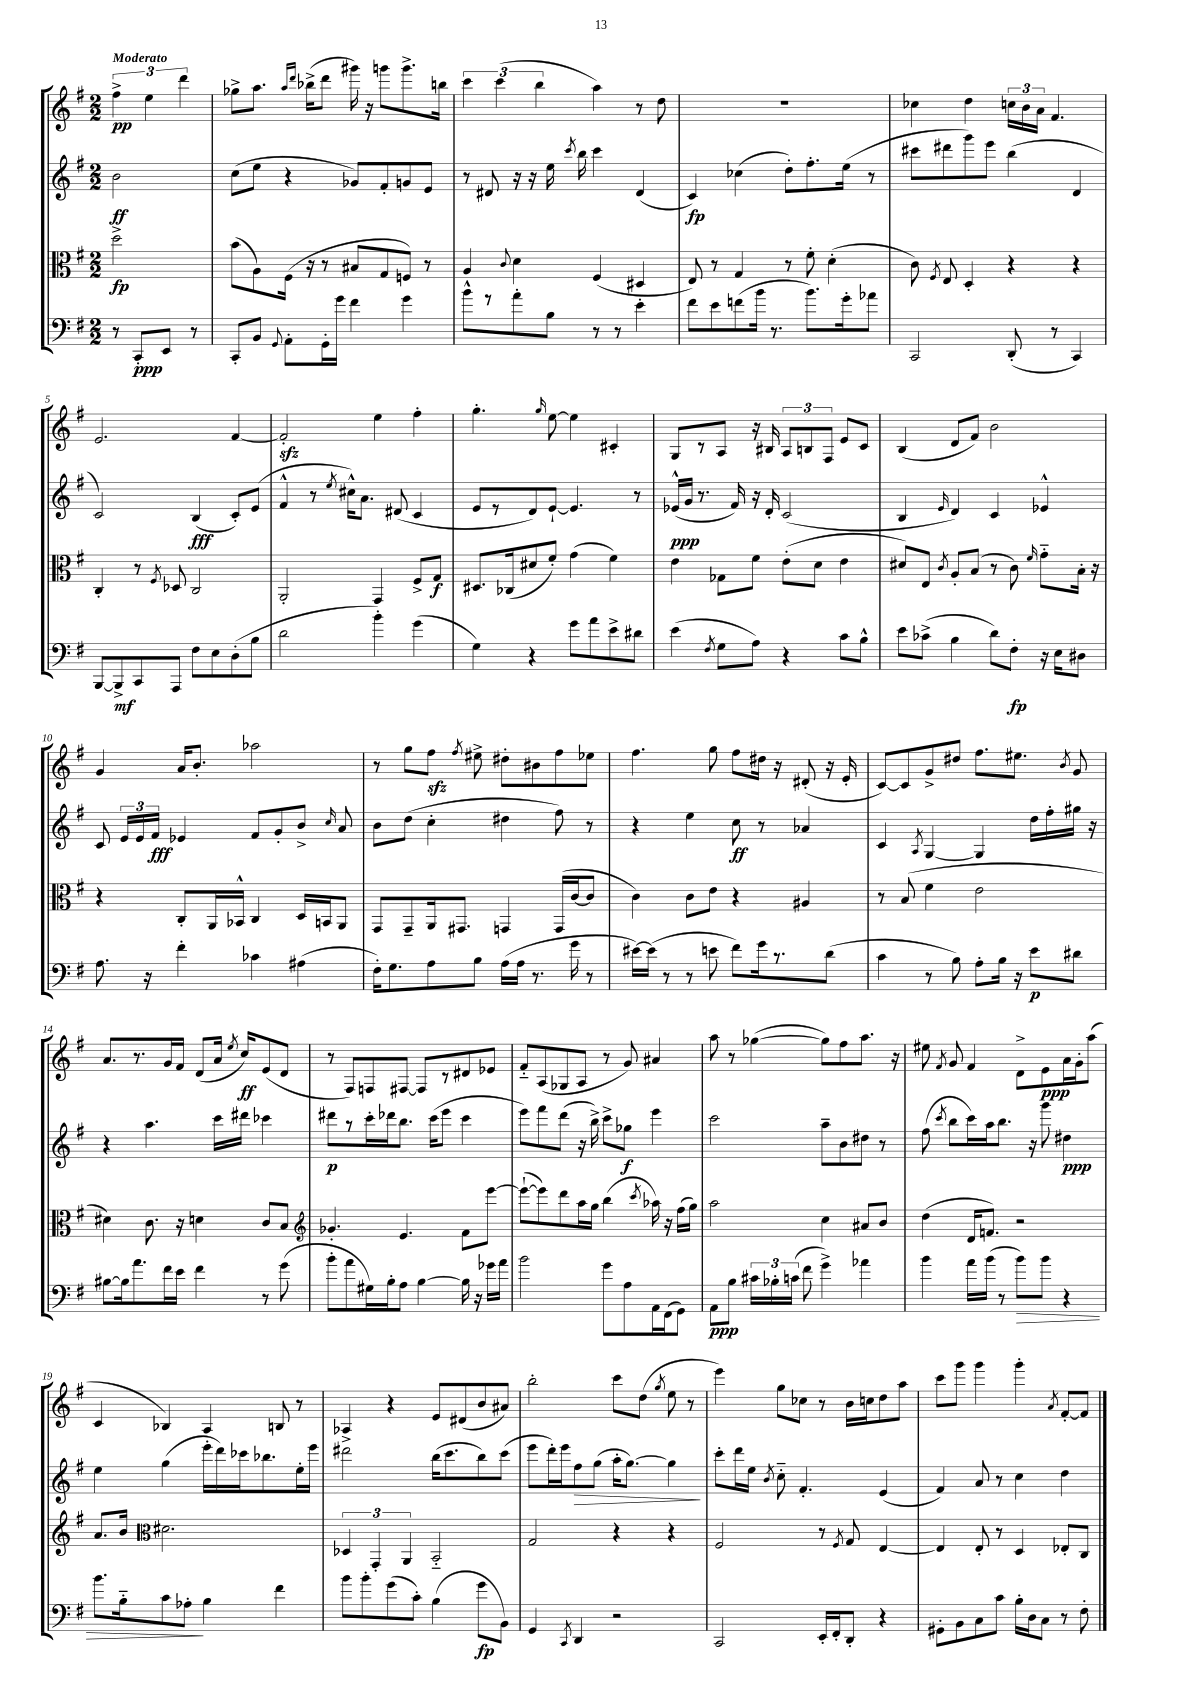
<<
\new StaffGroup <<
\new Staff = "s0" {
    \clef treble \key g \major \numericTimeSignature \time 2/2 \partial 2 \tempo "Moderato"
    \autoBeamOff \tuplet 3/2 { fis''4->\pp e''4 d'''4 } |
    ges''8[-> a''8.] \grace { a''16[ d'''16] } bes''16[->( d'''8] gis'''16) r16 g'''8[ g'''8.-> b''16] |
    \tuplet 3/2 { c'''4 c'''4( b''4 } a''4) r8 d''8 |
    R1 |
    ces''4 d''4 \tuplet 3/2 { c''16[ b'16 a'16] } fis'4. |
    e'2. fis'4~ |
    fis'2-.\sfz e''4 fis''4-. |
    g''4.-. \grace { g''16 } e''8~ e''4 cis'4-. |
    g8[ r8 a8] r16 bis16 \tuplet 3/2 { a8[ b8 fis8] } e'8[ c'8] |
    b4( d'8[ fis'8]) b'2 |
    g'4 a'16[ b'8.]-. aes''2 |
    r8 g''8[ fis''8]\sfz \acciaccatura { fis''8 } eis''8-> dis''8[-. bis'8 fis''8 ees''8] |
    fis''4. g''8 fis''8[ dis''16] r16 dis'8-.( r16 e'16-. |
    c'8[~) c'8 g'8-> dis''8] fis''8.[ eis''8.] \acciaccatura { b'8 } g'8 |
    a'8.[ r8. g'16 fis'16] d'8[( a'16] \acciaccatura { e''8 } c''16[\ff) e'8( d'8] |
    r8 fis8[) f8 fis8]~ fis8[ r8 dis'8 ees'8] |
    fis'8[-_ a8( ges8 a8] r8 g'8) ais'4 |
    a''8 r8 ges''4~( ges''8[) fis''8 a''8.] r16 |
    eis''8 \acciaccatura { fis'8 } g'8 fis'4 d'8[-> e'8\ppp a'16 g'16-. a''8]( |
    c'4 bes4) a4 b8 r8 |
    aes4-> r4 e'8[ dis'8( b'8 ais'8]) |
    b''2-. c'''8[ d''8]( \acciaccatura { g''8 } e''8 r8 |
    e'''4) g''8[ ces''8] r8 b'16[ c''16 d''8 a''8] |
    c'''8[ g'''8] g'''4 g'''4-. \acciaccatura { a'8 } fis'8[~-. fis'8] \bar "|." |
}
\new Staff = "s1" {
    \clef treble \key g \major \numericTimeSignature \time 2/2 \partial 2
    \autoBeamOff b'2\ff |
    c''8[( e''8] r4 ges'8[) fis'8-. g'8 e'8] |
    r8 dis'8 r16 r16 e''16 \acciaccatura { c'''8 } b''16 c'''4 dis'4( |
    c'4\fp) ces''4( d''8[-.) fis''8.-. e''16]( r8 |
    cis'''8[ dis'''8 g'''8) e'''8] b''4( d'4 |
    c'2) b4\fff( c'8[-.) e'8]( |
    fis'4-^ r8 \acciaccatura { e''8 } cis''16[-^) a'8.] dis'8( c'4 |
    e'8[ r8 d'8) e'8]~-! e'4. r8 |
    ees'16[-^\ppp( g'16] r8. fis'16) r16 d'16-. c'2( |
    b4 \grace { e'16 } d'4) c'4 ees'4-^ |
    c'8 \tuplet 3/2 { e'16[ e'16 fis'16]\fff } ees'4 fis'8[ g'8-. b'8]-> \grace { c''16 } a'8 |
    b'8[ d''8]( c''4-. dis''4 fis''8) r8 |
    r4 e''4 c''8\ff r8 aes'4 |
    c'4 \acciaccatura { a8 } g4~ g4 d''16[ fis''16-. gis''16] r16 |
    r4 a''4. c'''16[ dis'''16] ces'''4 |
    dis'''8[\p r8 c'''16-. des'''16 b''8.] c'''16[( e'''8] c'''4 |
    e'''8[) fis'''8 d'''8]( r16 b''16->) c'''8[-> ges''8]\f e'''4 |
    c'''2 a''8[-- b'8 dis''8] r8 |
    fis''8( \acciaccatura { c'''8 } b''8[ c'''16) a''16 b''8.] r16 g'''8 dis''4\ppp |
    e''4 g''4( e'''16[-. d'''16) ces'''16 bes''8. e''16-. e'''16] |
    dis'''2 b''16[( c'''8. b''8) c'''8]( |
    e'''8[ d'''16-.) e'''16 fis''8\> g''8]( a''16[-. g''8.]~) g''4\! |
    c'''8[-. d'''16 e''16] \acciaccatura { b'8 } c''8-_ fis'4.-. e'4( |
    fis'4) a'8 r8 c''4 d''4 \bar "|." |
}
\new Staff = "s2" {
    \clef alto \key g \major \numericTimeSignature \time 2/2 \partial 2
    \autoBeamOff d''2->\fp |
    b'8[( a8) fis16]( r16 r8 bis8[ g8 f8]) r8 |
    a4 \appoggiatura { c'8 } d'4 fis4( dis4 |
    e8) r8 g4 r8 fis'8-. d'4-.( |
    c'8) \acciaccatura { fis8 } e8 d4-. r4 r4 |
    c4-. r8 \acciaccatura { fis8 } des8 c2 |
    a,2-. g,4 fis8[-> g8]\f |
    dis8.[ ces16( dis'8 fis'8]-.) g'4( fis'4) |
    e'4 ges8[ fis'8] e'8[-.( d'8] e'4 |
    dis'8[) e8] \acciaccatura { c'8 } a8[-. b8]( r8 c'8) \grace { fis'16 } g'8[-_ b16]-. r16 |
    r4 c8[-. a,16 bes,16]-^ c4 d16[ b,16 a,8] |
    g,8[ g,8-- a,16 gis,8.] g,4 g,16[( c'16~ c'8] |
    c'4) c'8[ e'8] r4 ais4 |
    r8 b8( fis'4 e'2 |
    dis'4) c'8. r16 d'4 c'8[ b8] |
    \clef treble ges'4.-. e'4. fis'8[ e'''8]~ |
    e'''8[~-!( e'''8) d'''8 a''16 g''16] b''4( \acciaccatura { c'''8 } aes''16) r16 fis''16[( g''16]) |
    a''2 c''4 ais'8[ b'8] |
    d''4( d'16[ f'8.]) r2 |
    a'8.[ b'16] \clef alto dis'2. |
    \tuplet 3/2 { des4 g,4-. a,4 } b,2-_ |
    g2 r4 r4 |
    fis2 r8 \acciaccatura { fis8 } g8 e4~ |
    e4 e8-. r8 d4 ees8[-. c8] \bar "|." |
}
\new Staff = "s3" {
    \clef bass \key g \major \numericTimeSignature \time 2/2 \partial 2
    \autoBeamOff r8 c,8[-.\ppp e,8] r8 |
    c,8[-. b,8] \appoggiatura { g,8 } a,8[-. g,16-. g'16] fis'4 g'4 |
    b'8[-^ r8 a'8-. b8] r8 r8 e'4-. |
    fis'8[ e'8 f'8( b'16] r8. b'8.[) g'16-. aes'8] |
    c,2 d,8-.( r8 c,4) |
    b,,8[~ b,,8->\mf c,8 a,,8] fis8[ e8 d8-.( b8] |
    d'2 b'4-.) g'4( |
    g4) r4 g'8[ a'8 e'8-> dis'8] |
    e'4( \acciaccatura { fis8 } g8[ a8]) r4 c'8[ b8]-^ |
    e'8[ ces'8]->( b4 d'8[) fis8]-.\fp r16 e16[ dis8] |
    a8. r16 fis'4-. ces'4 ais4( |
    fis16[-.) g8. a8 b8] a16[( a16] r8. g'16 r8 |
    eis'16[~) eis'16]( r8 r8 e'8 fis'8[) g'16 r8. d'8]( |
    c'4 r8 b8) a8[-. b16] r16 e'8[\p dis'8] |
    bis8[~ bis16 a'8. fis'16 e'16] fis'4 r8 g'8( |
    b'8[-. a'8 gis16) b16-. a8] b4~ b16 r16 ges'16[ a'16] |
    b'2 g'8[ a8 a,16 fis,16( g,8]) |
    a,8[\ppp b8] \tuplet 3/2 { cis'16[ bes16-. c'16]( } fis'8 g'4->) aes'4 |
    b'4 a'16[ b'16]( r8 b'8[\>) b'8] r4 |
    b'8.[ b16-_ c'8 aes8]-.\! b4 fis'4 |
    b'8[ b'8-. g'8( c'8]-.) b4( g'8[\fp b,8]) |
    g,4 \acciaccatura { c,8 } d,4 r2 |
    c,2 e,16[-. fis,16-. d,8]-. r4 |
    gis,8[-. b,8 c8 c'8] b16[-. d16 c8] r8 fis8-. \bar "|." |
}
>>
>>
